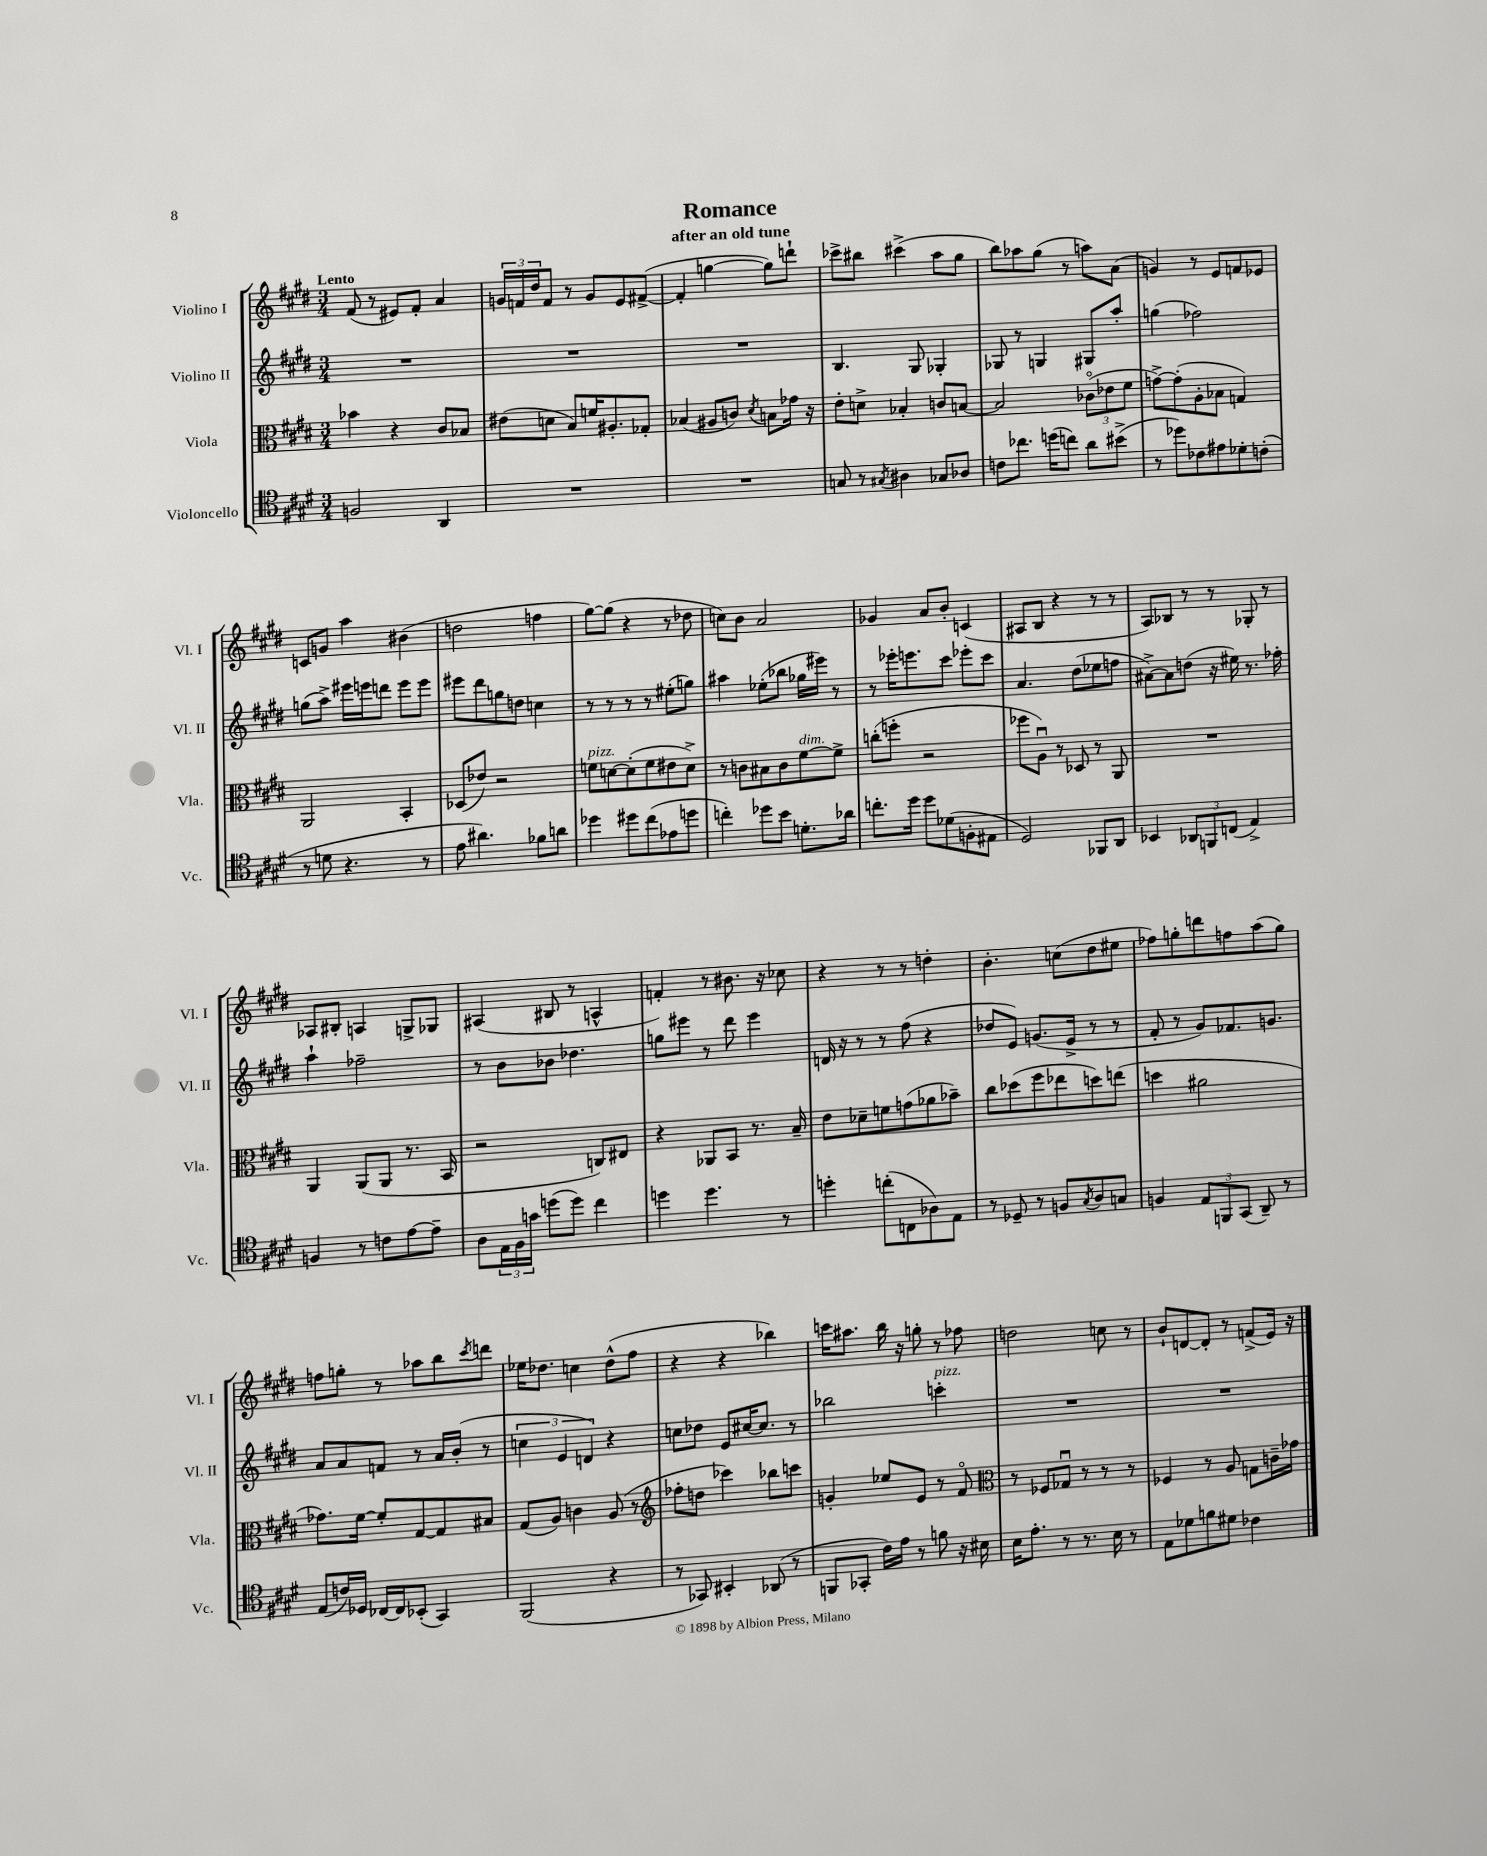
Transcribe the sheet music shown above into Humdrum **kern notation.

**kern	**kern	**kern	**kern
*staff4	*staff3	*staff2	*staff1
*clefC4	*clefC3	*clefG2	*clefG2
*k[f#c#g#d#]	*k[f#c#g#d#]	*k[f#c#g#d#]	*k[f#c#g#d#]
*M3/4	*M3/4	*M3/4	*M3/4
2F/	4b-\	2.r	(8f#/
.	.	.	8r
.	4r	.	8e#/L)
.	.	.	8f#'/J
4AA/	8c#/L	.	4a/
.	8B-/J	.	.
=	=	=	=
2.r	(8e#\L	2.r	24g/LL
.	.	.	24f/
.	.	.	24dd#/J
.	8d\J	.	8f/J
.	8B/L)	.	8r
.	16f/K	.	8g/L
.	8.A#'/	.	.
.	.	.	8e/
.	8G-'/J	.	([8f#^/J
=	=	=	=
2.r	(4B-/	2.r	4f#'/]
.	8A#/L	.	[4gg\
.	8c/J)	.	.
.	8qd#/	.	.
.	8B\L	.	8gg\]L)
.	16g-\Jk	.	8ddd`\J
.	16r	.	.
=	=	=	=
8G/	8e'\L	4.B/	8ccc-^\L
8r	8d^\J	.	8bb#\J
8qG#/	.	.	.
4A#\	4B-'/	.	(4ccc#^\
.	.	8G#/	.
8G-/L	8c/L	4G-'/	8aa\L
8A-/J	[8B/J	.	8gg#\J
=	=	=	=
8c\L	2B/]	8G-/	8bb\L)
8.cc-\J	.	8r	8aa-\
.	.	4G/	(8gg#\J
(16dd\LK	.	.	.
8cc\J)	.	.	8r
8a\L	(12c-o\L	8G#/L	8aa\L)
.	12e-\	.	.
(8b#^\J	.	8aa'/J	(8a\J
.	12f#\J	.	.
=	=	=	=
8r	[8g^\L)	(4gg\	4g/)
8dd-\L)	(8g'\]	.	.
8c-\	8A'\	2ff-\)	8r
8e#\	8B-\J	.	8e/L
8d-'\	4G/)	.	8f/
(8c'\J	.	.	8e-/J
=	=	=	=
8r	2AA/	(8gg\L	8c/L
8d\	.	8aa^\J)	8g/J
4.r	.	16eee#\LL	4aa\
.	.	16eee\J	.
.	.	8ddd\J	.
.	4BB'/	8eee\L	(4b#\
8r	.	8eee\J	.
=	=	=	=
8e\	(8D-/L	8eee#\L	2dd\
4.a#\)	8e-/J)	8ddd#\	.
.	2r	8gg\	.
.	.	8dd\J	.
8f-\L	.	4cc\	4ff\
8a\J	.	.	.
=	=	=	=
4dd-\	8f\L	8r	[8gg#\L)
.	[8d\	8r	(8gg#\]J
8dd#\L	(8d'\]	8r	4r
(8cc#\	8f\	8r	.
8e-\	8e#\	(8ee#'\L	8r
8dd\J	8d^\J)	8gg\J)	8dd-\
=	=	=	=
4cc'\)	8r	4aa#\	8cc\L)
.	8c\L	.	8b\J
8dd-\L	8B#\	(8ee-'\L	2a/
8b\J	8c\	8bb-\J	.
8.d'\L	[8f#\	16gg-\LL	.
.	.	16eee#\JJ)	.
.	8f#^\]J	8r	.
16a-\Jk	.	.	.
=	=	=	=
8.cc'\L	(8cc'\L	8r	4g-/
.	8ff'\J	16eee-'\LK	.
16dd#\Jk	.	8.eee\	.
8dd#\L	2r	.	8a/L
(8d-\	.	8ccc#\J	8b'/J
8F'\	.	8eee-'\L	(4c/
8E#\J	.	8ccc#\J	.
=	=	=	=
2D#/)	8ff-\L	4.a/	8A#/L
.	8Au\J)	.	8B/J
.	8r	.	4r
.	8D-/	(8dd#\L	.
8FF-/L	8r	8ee-\	8r
8AA/J	8AA/	8ff\J	8r
=	=	=	=
4BB-/	2.r	[8a#^\L)	8A/L)
.	.	8a#\]	8B-/J
12AA-/L	.	(8dd\J	8r
12FF/	.	.	.
.	.	16r	8r
(12C/J	.	.	.
.	.	16ee#\)	.
4E^/)	.	8.r	8G-'/
.	.	.	8r
.	.	16ff-'\	.
=	=	=	=
4F/	4AA/	4aa`\	8A-/L
.	.	.	8B#'/J
8r	(8AA/L	2ff-~\	4A/
8c\L	8AA/J	.	.
[8e\	8.r	.	8G^/L
8e~\]J	.	.	8G-/J
.	16BB/	.	.
=	=	=	=
8A\L	2r	8r	(4A#/
24E\L	.	8b\L	.
24F#\	.	.	.
24g\JJ	.	.	.
(8dd\L	.	8b-\J	8B#/
8dd\J)	.	4.dd-\	8r
4cc#\	8C/L)	.	4A^^/
.	8E#/J	.	.
=	=	=	=
4dd\	4r	8gg\L	4f'/)
.	.	8eee#\J	.
4.dd\	8AA-/L	8r	8r
.	8BB/J	8ddd#\	8.b#\
.	8.r	4eee#\	.
.	.	.	16r
8r	.	.	8cc-\
.	16B~/	.	.
=	=	=	=
4dd'\	8e\L	16d/	4r
.	.	16r	.
.	8d-~\	8r	.
(8cc'\L	8f\	8r	8r
8C\	(8g\	(8ff#\	8r
8A-\)	8a-\	4r	4dd'\
8E\J	8b-~\J)	.	.
=	=	=	=
8r	8cc#\L	8dd-/L	4.b'\
8D-~/	(8dd-\	8e/J)	.
8r	8ff#\	(8.g/L	.
8F/L	8ee-\	.	(8cc\L
.	.	16e^/Jk	.
8qG#/	.	.	.
8A/	8dd\)	8r	8dd#\
8G/J	(8ee\J	8r	8ee#\J
=	=	=	=
4F/	4dd\	8f#'/	8ff-\L)
.	.	8r	8gg'\
12E/L	2a#\	8g#/L)	8ddd\
12FF/	.	.	.
.	.	8.f-/	8ff\
(12GG#/J	.	.	.
8AA~/)	.	.	(8aa\
.	.	8.g/J	.
8r	.	.	8gg\J)
=	=	=	=
(8E/L	8.g-\L)	8a/L	8ff\L
16c/L)	.	8a/	8gg'\J
16D-/JJ	[16f#\Jk	.	.
[16C-/LL	8f#'/]L	8f/J	8r
16C-/]J	.	.	.
(8BB-'/J	[8G#/	8r	8aa-\L
4GG#/)	8G#/]	16a/LL	8bb\
.	.	(16b'/JJ	.
.	.	.	8qccc#/
.	8B#/J	8r	8ddd\J
=	=	=	=
(2FF#/	(8G#/L	6cc\	16ee-\LK
.	.	.	8.dd-\J
.	8A/J)	.	.
.	.	6e/	.
.	4c\	.	4cc\
.	.	6d/)	.
4r	(8A/	4r	(8dd-^^\L
.	8r	.	8ff#\J
=	=	=	=
*	*clefG2	*	*
8r	8ff-'\L	8cc\L	4r
8GG-/)	8dd\J	8dd-\J	.
4BB#'/	4ccc-\)	8e/L	4r
.	.	[16cc#/K	.
.	.	8.cc#/]J	.
(8AA-/	8bb-\L	.	4bb-\)
8r	8ccc\J	8r	.
=	=	=	=
8FF/L	4g'/	2bb-\	16ccc\LK
.	.	.	8.aa#\J
8GG-'/J	.	.	.
16c#\LL)	8ee-/L	.	16bb\
16e\JJ	.	.	16r
8r	8e/J	.	8gg'\
8f\	8r	4ccc'\	8r
16r	8f#o/	.	8ff-\
16B#\	.	.	.
=	=	=	=
*	*clefC3	*	*
16B\LK	8r	2.r	2dd\
8.e'\J	.	.	.
.	8F-/L	.	.
8r	8G-u/J	.	.
8.r	8r	.	.
.	8r	.	8cc\
16B\	.	.	.
8r	8r	.	8r
=	=	=	=
8E\L	4F-/	2.r	8b`/L
8d-\	.	.	[8d/
8f\	8r	.	8d'/]J
8d#\J	8A/	.	8r
4c-\	8G\L	.	(8f^/L
.	16c~\L	.	16e/Jk)
.	16g-\JJ	.	16r
==	==	==	==
*-	*-	*-	*-
